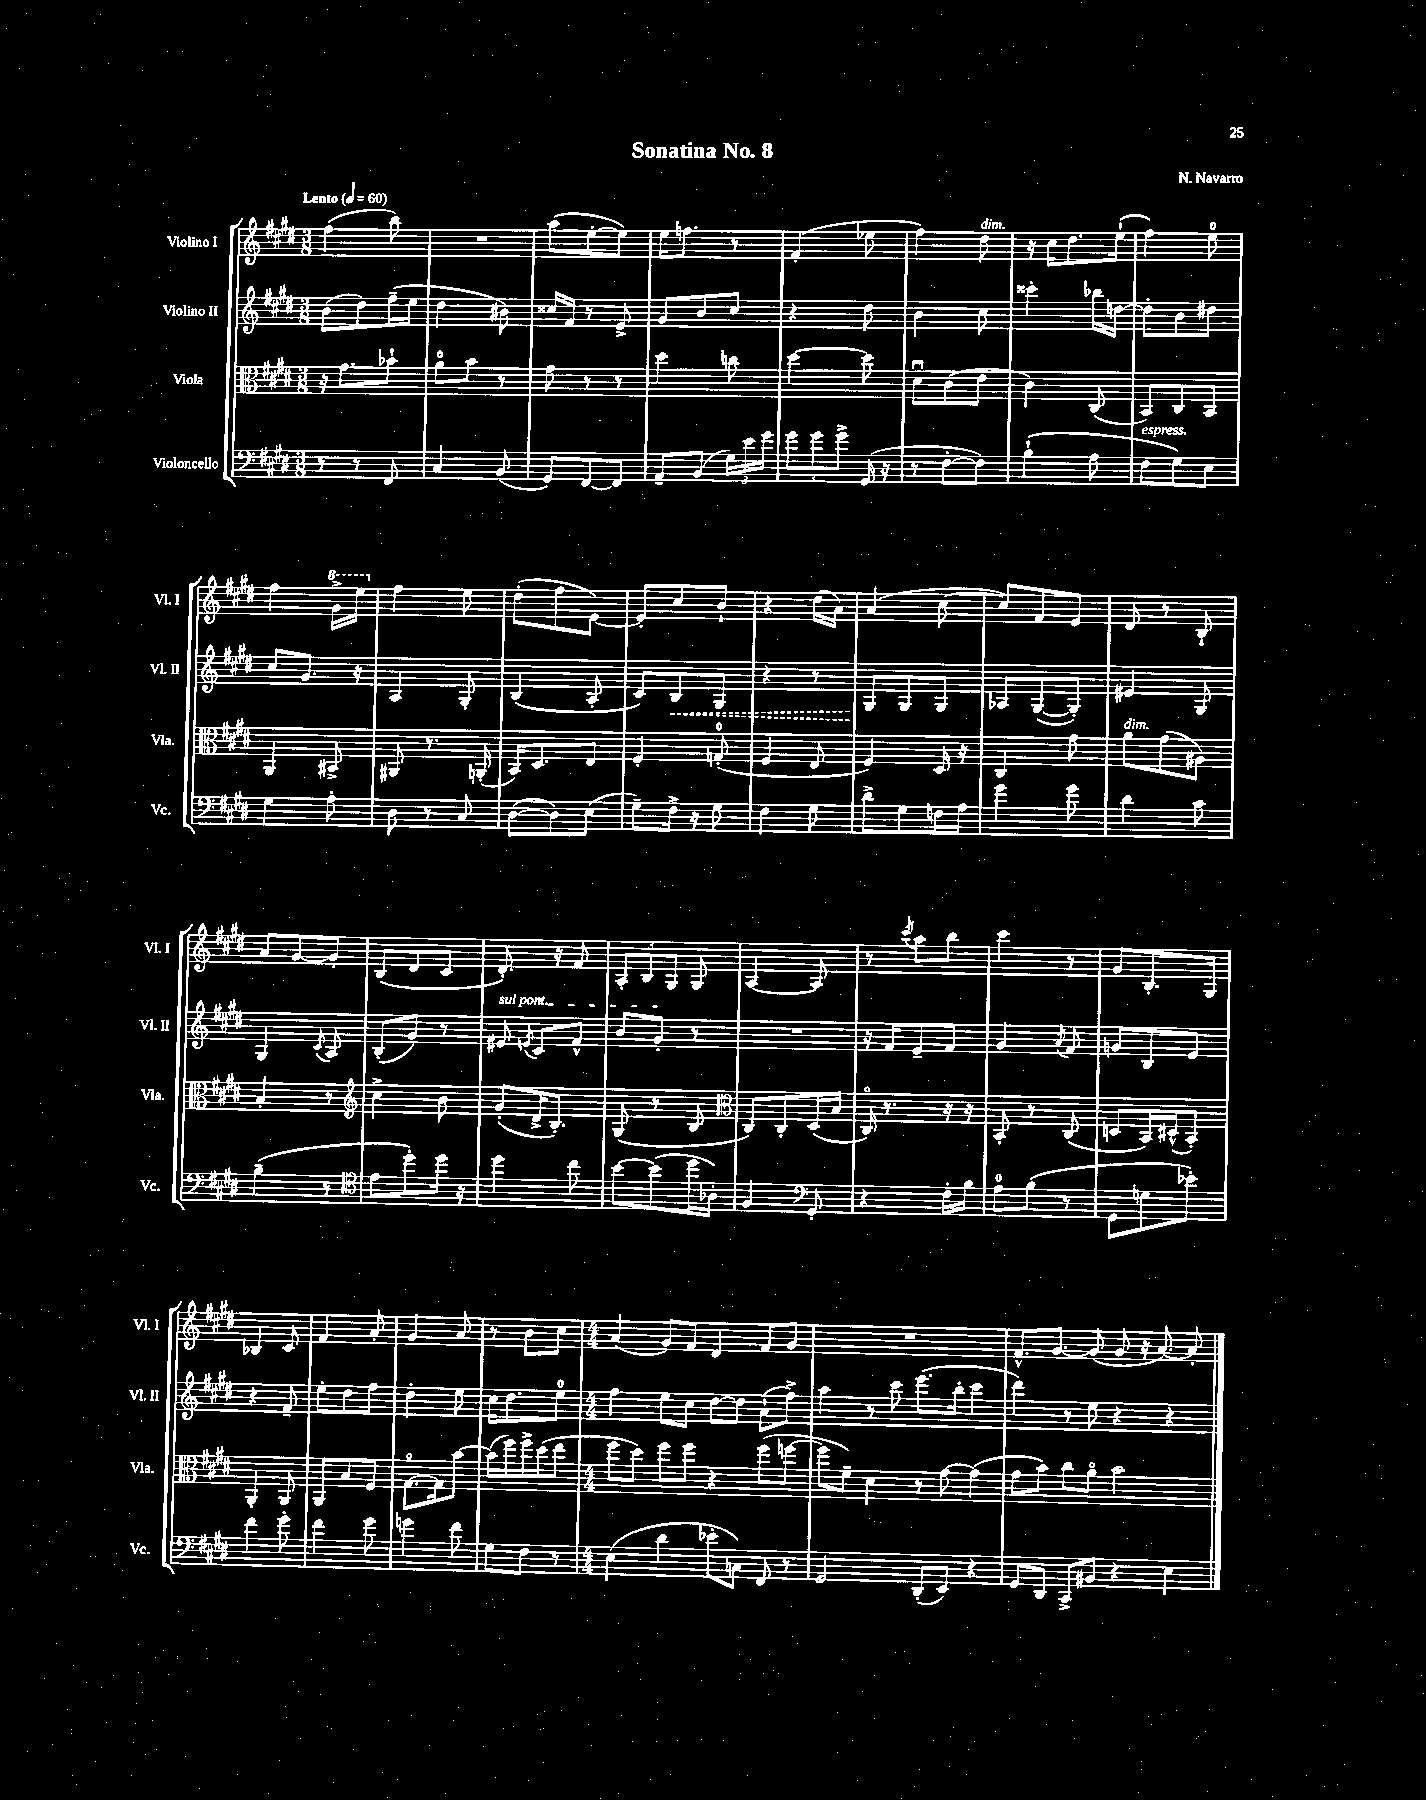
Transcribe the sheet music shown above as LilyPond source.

\header { title = "Sonatina No. 8" composer = "N. Navarro" }
<<
\new StaffGroup <<
\new Staff = "s0" \with { instrumentName = "Violino I" shortInstrumentName = "Vl. I" } {
    \clef treble \key e \major \numericTimeSignature \time 3/8 \tempo "Lento" 4 = 60
    \autoBeamOff fis''4( b''8) |
    R4. |
    a''8[( e''8~-. e''8]) |
    e''16[ f''8.] r8 |
    fis'4-.( ees''8 |
    fis''4) dis''8^\markup { \italic "dim." } |
    r16 cis''16[ dis''8. e''16]-!( |
    fis''4) e''8-0 |
    fis''4 \ottava #1 gis''16[-> e'''16] \ottava #0 |
    fis''4 e''8 |
    dis''8[-.( fis''8 e'8]~) |
    e'8[-. cis''8 b'8]-! |
    r4 dis''16[( a'16]) |
    a'4( cis''8~ |
    cis''8[) fis'8 e'8] |
    dis'8 r8 b8-! |
    a'8[ gis'8~ gis'8]-. |
    b8[( dis'8 cis'8] |
    dis'8.-.) r16 fis'8 |
    \tuplet 3/2 { a8[-. b8 gis8] } gis8 |
    a4~ a8 |
    r8 \acciaccatura { cis'''8 } a''8[ b''8] |
    cis'''4 r8 |
    gis'8[ b8.-. gis16] |
    bes4 cis'8 |
    fis'4 a'8-. |
    gis'4 a'8 |
    r8 b'8[ cis''8] |
    \numericTimeSignature \time 4/4 a'4( gis'8[) fis'8] dis'4 fis'8[ gis'8] |
    R1 |
    fis'8.[-^ gis'8.]~ gis'8( gis'8 r16 a'8.~) a'8-. \bar "|." |
}
\new Staff = "s1" \with { instrumentName = "Violino II" shortInstrumentName = "Vl. II" } {
    \clef treble \key e \major \numericTimeSignature \time 3/8
    \autoBeamOff b'8[( dis''8) fis''16--( e''16] |
    dis''4 bis'8) |
    cisis''16[ fis'16] r8 e'8-> |
    gis'8[ b'8 cis''8] |
    r4 dis''8 |
    b'4 cis''8 |
    cisis'''4-. bes''16[ d''16]~ |
    d''8[-. b'8 dis''8] |
    cis''8[ gis'8.] r16 |
    a4 gis8-. |
    b4( a8-. |
    cis'8[) \once \override Hairpin.style = #'dashed-line b8\< gis8] |
    r4 r8 |
    gis8[\! gis8 gis8] |
    aes8[ gis8~( gis8]-.) |
    eis'4 gis8 |
    gis4 \acciaccatura { cis'8 } a8 |
    b8[-.( gis'8]) r8 |
    \once \override TextSpanner.bound-details.left.text = \markup { \italic "sul pont." } eis'8\startTextSpan \acciaccatura { e'8 } cis'8[ fis'8]-^ |
    b'8[ gis'8]-.\stopTextSpan r8 |
    R4. |
    r16 fis'16[ e'8-- fis'8] |
    gis'4 \acciaccatura { a'8 } fis'8 |
    g'8[ b8 e'8] |
    r4 fis'8-- |
    e''8[-. dis''8 fis''8] |
    dis''4-. e''8 |
    cis''16[ dis''8. e''8]-0 |
    \numericTimeSignature \time 4/4 fis''4 e''8[ cis''8] dis''8[~ dis''8] a'8[-!( fis''8]->) |
    a''4 r8 cis'''8 e'''8.[( b''16]-. cis'''4 |
    dis'''4) r8 e''8 r4 r4 \bar "|." |
}
\new Staff = "s2" \with { instrumentName = "Viola" shortInstrumentName = "Vla." } {
    \clef alto \key e \major \numericTimeSignature \time 3/8
    \autoBeamOff r16 gis'8.[ bes'8]-! |
    a'8[-0 b'8] r8 |
    gis'8 r8 r8 |
    dis''4 c''8 |
    dis''4~ dis''8 |
    dis'8[\downbow cis'8( e'8] |
    cis'4) cis8( |
    b,8[) cis8 b,8] |
    a,4 bis,8-> |
    ais,8 r8. a,16-.( |
    b,16[) dis8. e8] |
    fis4-. g8-0-.( |
    fis4 e8 |
    fis4) dis16 r16 |
    cis4 gis'8 |
    a'8[^\markup { \italic "dim." } gis'8( ais8]) |
    b4-. r8 |
    \clef treble cis''4-> b'8 |
    gis'8[-.( dis'16-> b8.]-.) |
    gis8( r8 b8 |
    \clef alto cis8[) cis8-. dis16( b16] |
    cis16\flageolet) r8. r16 r16 |
    b,8-. r8 cis8( |
    d8[ b,16) dis16-^( b,8]-.) |
    a,4-. a,8 |
    a,8[ b8 fis8] |
    gis8.[~\flageolet gis16 b'8]~ |
    b'16[( fis''16) fis''16-> dis''16( e''8] |
    \numericTimeSignature \time 4/4 fis''8[ dis''8]) fis''8[ fis''8] r4 fis''8[( f''8]~ |
    f''8[ fis'8]--) dis'4 r8 gis'8~ gis'4( |
    gis'8[ b'8]) cis''8[ a'8]\flageolet b'2 \bar "|." |
}
\new Staff = "s3" \with { instrumentName = "Violoncello" shortInstrumentName = "Vc." } {
    \clef bass \key e \major \numericTimeSignature \time 3/8
    \autoBeamOff r8 r8 fis,8 |
    cis4 b,8( |
    gis,8[) fis,8~ fis,8] |
    a,8[-- b,8]( \tuplet 3/2 { gis16[) e'16 gis'16] } |
    \tuplet 3/2 { gis'8[ gis'8 gis'8]-> } gis,16( r16 |
    r8 fis8[~-. fis8]) |
    b4-!( a8 |
    fis8[^\markup { \italic "espress." } gis8) e8] |
    gis4 a8-. |
    dis8 r8 cis8 |
    dis8[~( dis8) e8]( |
    gis8[--) fis16]-> r16 gis8 |
    fis4 gis8 |
    dis'8[-> gis8 f16 a16] |
    gis'4 gis'8 |
    dis'4 cis'8 |
    b4--( r8 |
    \clef tenor e'8[ dis''8-.) dis''16] r16 |
    dis''4 cis''8 |
    b'8[~ b'8( dis''16 aes16]-.) |
    fis4 \clef bass gis,8-. |
    r4 fis16[-. b16] |
    a8[-0 b8]( r8 |
    gis,8[ g8 ees'8]-.) |
    fis'4 gis'8-. |
    fis'4 gis'8 |
    g'4 fis'8 |
    gis8[ fis8] r8 |
    \numericTimeSignature \time 4/4 e4( dis'4 ees'8[-. c8]) fis,8 r8 |
    gis,2 dis,8[-.( e,8]) r4 |
    gis,8[ dis,8] cis,8[-> bis,8] r4 e4 \bar "|." |
}
>>
>>
\layout { \context { \Score \remove "Bar_number_engraver" } }
